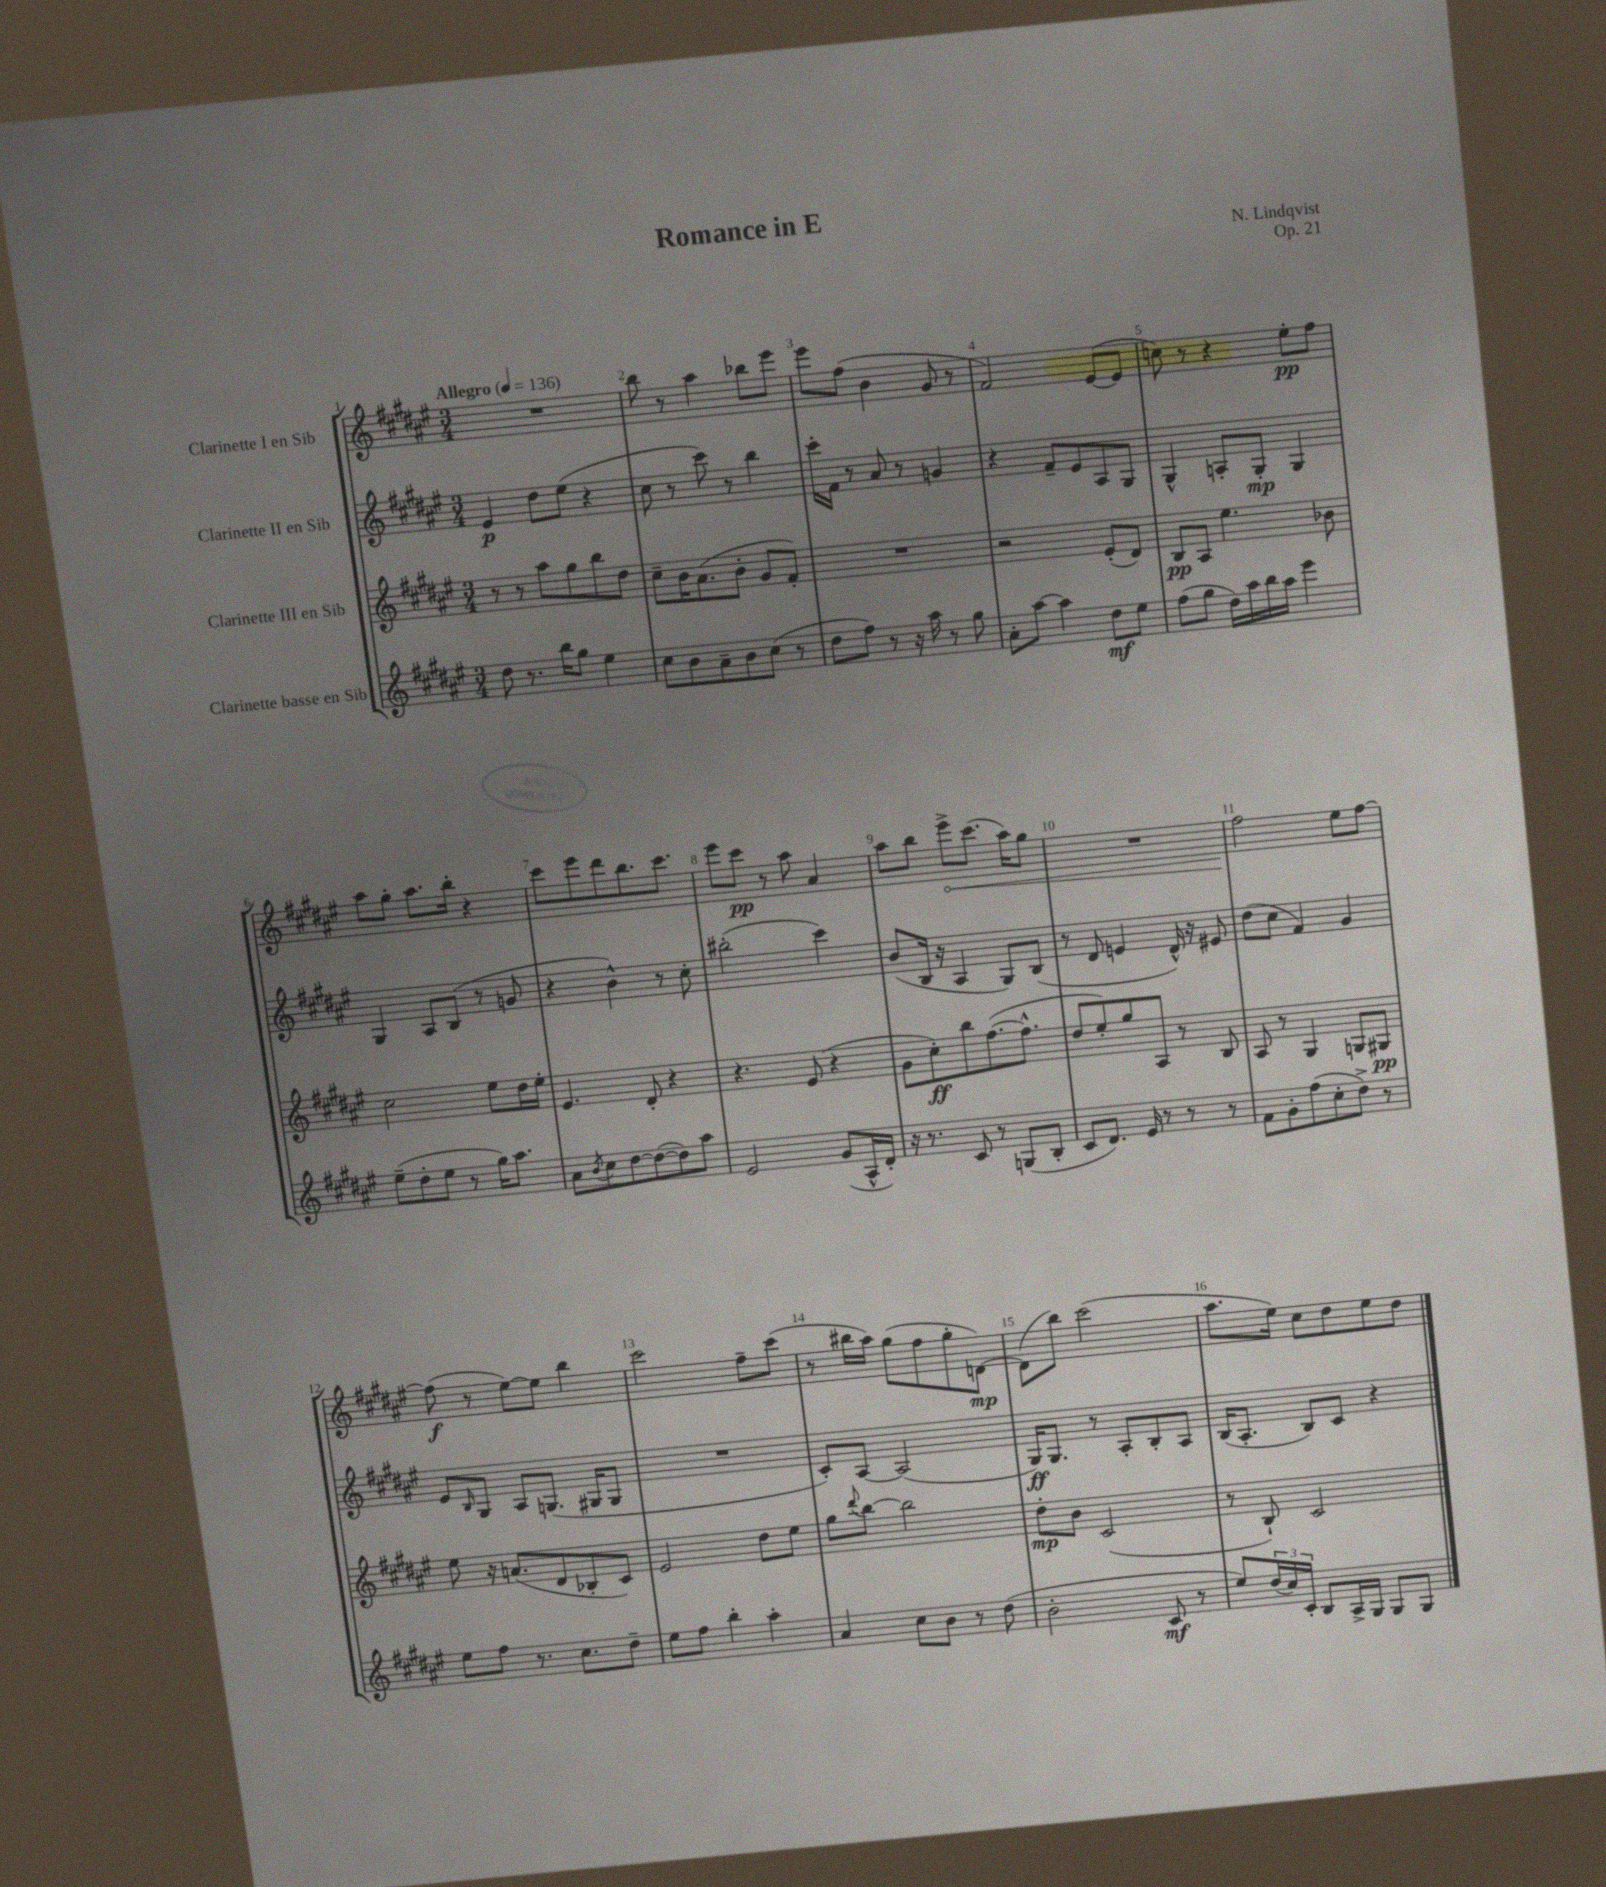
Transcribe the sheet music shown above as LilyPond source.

\header { title = "Romance in E" composer = "N. Lindqvist" opus = "Op. 21" }
<<
\new StaffGroup <<
\new Staff = "s0" \with { instrumentName = "Clarinette I en Sib" } {
    \clef treble \key fis \major \numericTimeSignature \time 3/4 \tempo "Allegro" 4 = 136
    R2. |
    b''8 r8 ais''4 bes''8 eis'''8 |
    eis'''8 fis''8( b'4 gis'8 r8 |
    fis'2) eis'8~( eis'8 |
    c''8) r8 r4 eis''8-.\pp fis''8 |
    ais''8 gis''8-. ais''8. b''16-. r4 |
    cis'''8 eis'''8 dis'''8 b''8. cis'''8. |
    eis'''8 cis'''8\pp r8 ais''8 ais'4 |
    ais''8 b''8 \once \override Hairpin.circled-tip = ##t eis'''8->\< cis'''8.( ais''16) gis''8 |
    R2. |
    fis''2\! eis''8 fis''8~ |
    fis''8\f( r8 eis''8~) eis''8 b''4 |
    cis'''2 fis''8-- cis'''8( |
    r8 bis''16 ais''16) gis''8( fis''8 gis''8-. d'8~\mp) |
    d'8( b''8) cis'''2( |
    ais''8. eis''16) cis''8 dis''8 eis''8 dis''8 \bar "|." |
}
\new Staff = "s1" \with { instrumentName = "Clarinette II en Sib" } {
    \clef treble \key fis \major \numericTimeSignature \time 3/4
    eis'4\p dis''8 eis''8( r4 |
    cis''8 r8 cis'''8) r8 b''4 |
    cis'''16-. fis'16 r8 ais'8 r8 g'4 |
    r4 fis'8-- eis'8 ais8 gis8 |
    gis4-^ a8-. gis8-.\mp gis4 |
    gis4 ais8 b8( r8 g'8 |
    r4 b'4-^) r8 cis''8-. |
    bis''2-.( cis'''4) |
    b'8( b16 r16 ais4 gis8) b8( |
    r8 dis'8 e'4 dis'16-^) r16 eis'8 |
    dis''8( cis''8 fis'4) gis'4 |
    eis'8 \grace { b16 } gis8 ais8 g8.( gis16 gis8 |
    R2. |
    cis'8-.) ais8~ ais2( |
    gis16\ff) gis8. r8 ais8-. b8-. ais8 |
    b16( ais8.-. b8) cis'8 r4 \bar "|." |
}
\new Staff = "s2" \with { instrumentName = "Clarinette III en Sib" } {
    \clef treble \key fis \major \numericTimeSignature \time 3/4
    r8 r8 ais''8 gis''8 b''8 dis''8 |
    cis''8-- b'16 ais'8.( b'8-. gis'8 fis'8-.) |
    R2. |
    r2 eis'8-.( dis'8) |
    b8\pp ais8 eis''4. bes'8 |
    cis''2 eis''8 dis''16 eis''16-. |
    eis'4. dis'8-. r4 |
    r4. eis'8( r4 |
    gis'8 cis''8-.\ff) b''8 fis''8.~( fis''8.-^ |
    dis''8 eis''8-.) gis''8 ais8 r8 b8 |
    ais8 r8 gis4 g8 gis8\pp |
    eis''8 r16 a'8.( dis'8 bes8-. cis'8) |
    eis'2 dis''8 eis''8 |
    gis''8 \appoggiatura { dis'''8 } b''8~ b''2 |
    dis''8-.\mp b'8 cis'2( |
    r8 b8-!) cis'2 \bar "|." |
}
\new Staff = "s3" \with { instrumentName = "Clarinette basse en Sib" } {
    \clef treble \key fis \major \numericTimeSignature \time 3/4
    dis''8 r8. b''16 gis''8 eis''4 |
    cis''8 b'8 ais'8-- b'8 cis''8( r8 |
    dis''8 fis''8) r8 r16 ais''16 r8 gis''8 |
    ais'8-. ais''8~ ais''4 dis''8\mf eis''8 |
    fis''8( gis''8 dis''16) ais''16 b''16 ais''16 eis'''4 |
    eis''8--( dis''8-. eis''8 r8 gis''16) ais''8. |
    ais'8 \acciaccatura { b'8 } cis''8 dis''8~ dis''8~( dis''8) ais''8 |
    eis'2 gis'8( ais16-^ dis'16-.) |
    r16 r8. cis'8 r8 g8( b8-. |
    cis'8 dis'8.) eis'16 r8 r8 r8 |
    fis'8 gis'8-. fis''8( cis''8-. dis''8->) r8 |
    eis''8 fis''8 r8. cis''8. dis''8-- |
    eis''8 fis''8 b''4-. ais''4-. |
    ais'4 cis''8 b'8 r8 dis''8( |
    b'2-. cis'8\mf r8 |
    eis''8) \tuplet 3/2 { dis''16( cis''16) cis'16-. } b8 ais16-> gis16 gis8 gis8 \bar "|." |
}
>>
>>
\layout { \context { \Score \override BarNumber.break-visibility = ##(#f #t #t) barNumberVisibility = #all-bar-numbers-visible } }
